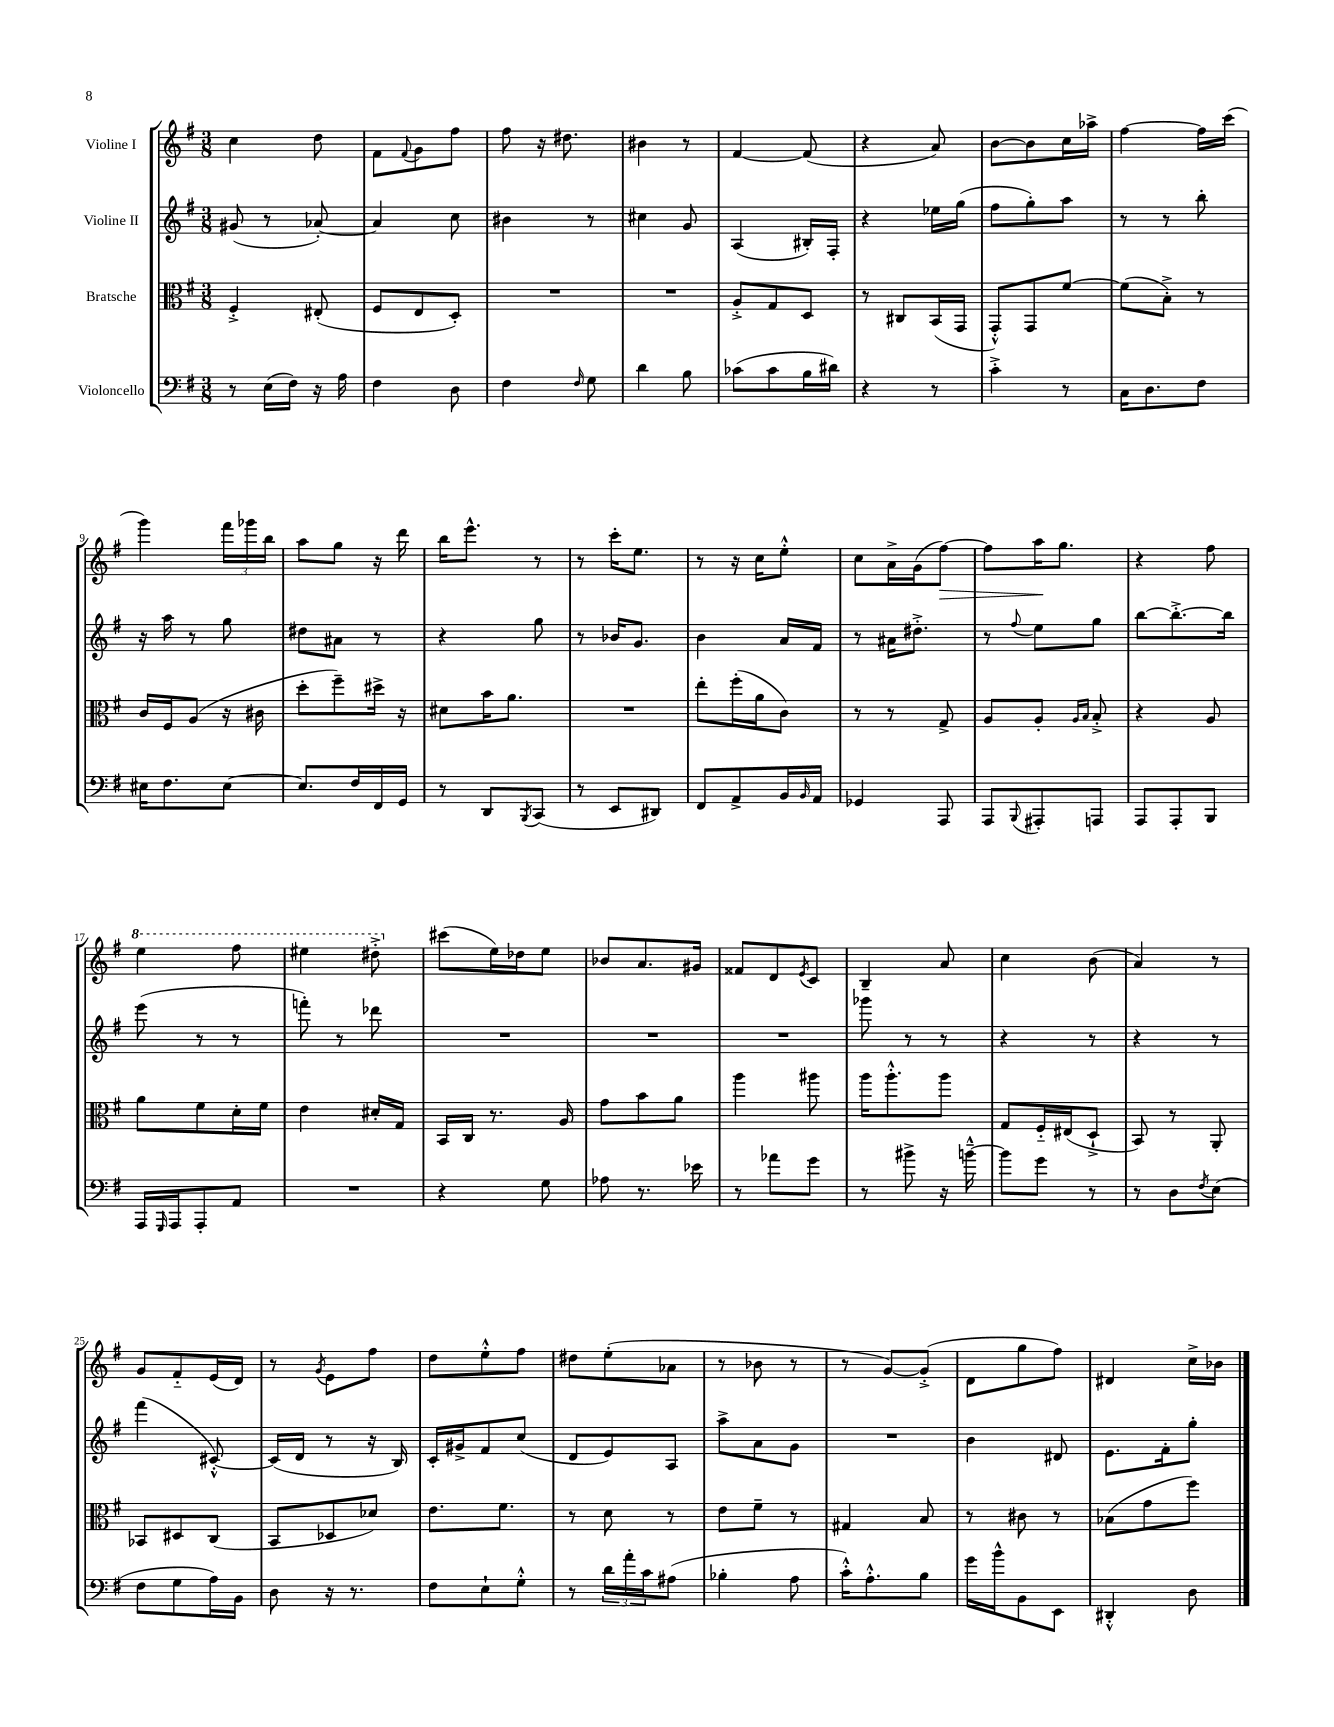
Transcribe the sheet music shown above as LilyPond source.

<<
\new StaffGroup <<
\new Staff = "s0" \with { instrumentName = "Violine I" } {
    \clef treble \key g \major \numericTimeSignature \time 3/8
    c''4 d''8 |
    fis'8 \appoggiatura { fis'8 } g'8 fis''8 |
    fis''8 r16 dis''8. |
    bis'4 r8 |
    fis'4~ fis'8( |
    r4 a'8) |
    b'8~ b'8 c''16 aes''16-> |
    fis''4~ fis''16 c'''16( |
    g'''4) \tuplet 3/2 { fis'''16 ges'''16 b''16 } |
    a''8 g''8 r16 d'''16 |
    b''16 e'''8.-^ r8 |
    r8 c'''16-. e''8. |
    r8 r16 c''16 e''8-.-^ |
    c''8 a'16-> g'16( fis''8~\>) |
    fis''8 a''16\! g''8. |
    r4 fis''8 |
    \ottava #1 e'''4 fis'''8 |
    eis'''4 dis'''8-.-> \ottava #0 |
    cis'''8( e''16) des''16 e''8 |
    bes'8 a'8. gis'16 |
    fisis'8 d'8 \acciaccatura { e'8 } c'8 |
    b4-- a'8 |
    c''4 b'8( |
    a'4) r8 |
    g'8 fis'8-_ e'16( d'16) |
    r8 \acciaccatura { g'8 } e'8 fis''8 |
    d''8 e''8-.-^ fis''8 |
    dis''8 e''8-.( aes'8 |
    r8 bes'8 r8 |
    r8 g'8~) g'8-.->( |
    d'8 g''8 fis''8) |
    dis'4 c''16-> bes'16 \bar "|." |
}
\new Staff = "s1" \with { instrumentName = "Violine II" } {
    \clef treble \key g \major \numericTimeSignature \time 3/8
    gis'8( r8 aes'8~-.) |
    aes'4 c''8 |
    bis'4 r8 |
    cis''4 g'8 |
    a4( bis16-.) fis16-. |
    r4 ees''16 g''16( |
    fis''8 g''8-.) a''8 |
    r8 r8 b''8-. |
    r16 a''16 r8 g''8 |
    dis''8 ais'8 r8 |
    r4 g''8 |
    r8 bes'16 g'8. |
    b'4 a'16 fis'16 |
    r8 ais'16 dis''8.-.-> |
    r8 \appoggiatura { fis''8 } e''8 g''8 |
    b''8~ b''8.~-.-> b''16 |
    e'''8( r8 r8 |
    f'''8-.) r8 des'''8 |
    R4. |
    R4. |
    R4. |
    ges'''8 r8 r8 |
    r4 r8 |
    r4 r8 |
    fis'''4( cis'8~-.-^) |
    cis'16( d'16 r8 r16 b16) |
    c'16-. gis'16-> fis'8 c''8( |
    d'8 e'8) a8 |
    a''8-> a'8 g'8 |
    R4. |
    b'4 dis'8 |
    e'8. fis'16-. g''8-. \bar "|." |
}
\new Staff = "s2" \with { instrumentName = "Bratsche" } {
    \clef alto \key g \major \numericTimeSignature \time 3/8
    fis4-.-> eis8-.( |
    fis8 e8 d8-.) |
    R4. |
    R4. |
    a8-.-> g8 d8 |
    r8 cis8 b,16( g,16 |
    g,8-.-^) g,8 fis'8~ |
    fis'8( b8-.->) r8 |
    c'16 fis16 a8( r16 cis'16 |
    d''8-. fis''8--) dis''16-> r16 |
    dis'8 b'16 a'8. |
    R4. |
    e''8-. fis''16-.( a'16 c'8) |
    r8 r8 g8-> |
    a8 a8-. \grace { a16 b16 } b8-.-> |
    r4 a8 |
    a'8 fis'8 d'16-. fis'16 |
    e'4 dis'16-. g16 |
    b,16 c16 r8. a16 |
    g'8 b'8 a'8 |
    a''4 ais''8 |
    a''16 a''8.-.-^ a''8 |
    g8 fis16-_ eis16( d8-!-> |
    b,8) r8 a,8-. |
    bes,8 dis8 c8( |
    b,8 des8 des'8) |
    e'8. fis'8. |
    r8 d'8 r8 |
    e'8 fis'8-- r8 |
    gis4 b8 |
    r8 cis'8 r8 |
    bes8( g'8 fis''8) \bar "|." |
}
\new Staff = "s3" \with { instrumentName = "Violoncello" } {
    \clef bass \key g \major \numericTimeSignature \time 3/8
    r8 e16( fis16) r16 a16 |
    fis4 d8 |
    fis4 \grace { fis16 } g8 |
    d'4 b8 |
    ces'8( ces'8 b16 dis'16) |
    r4 r8 |
    c'4-.-> r8 |
    c16 d8. fis8 |
    eis16 fis8. eis8~ |
    eis8. fis16 fis,16 g,16 |
    r8 d,8 \acciaccatura { b,,8 } c,8( |
    r8 e,8 dis,8) |
    fis,8 a,8-> b,16 \grace { b,16 } a,16 |
    ges,4 a,,8 |
    a,,8 \appoggiatura { b,,8 } ais,,8-. a,,8 |
    a,,8 a,,8-. b,,8 |
    a,,16 \grace { g,,16 } a,,16 a,,8-. a,8 |
    R4. |
    r4 g8 |
    aes8 r8. ees'16 |
    r8 aes'8 g'8 |
    r8 bis'8-> r16 b'16~---^ |
    b'8 g'8 r8 |
    r8 d8 \acciaccatura { fis8 } e8( |
    fis8 g8 a16) b,16 |
    d8 r16 r8. |
    fis8 e8-! g8-.-^ |
    r8 \tuplet 3/2 { d'16 a'16-. c'16 } ais8( |
    bes4-. a8 |
    c'16-.-^) a8.-.-^ b8 |
    g'16 b'16-^ b,8 e,8 |
    dis,4-.-^ d8 \bar "|." |
}
>>
>>
